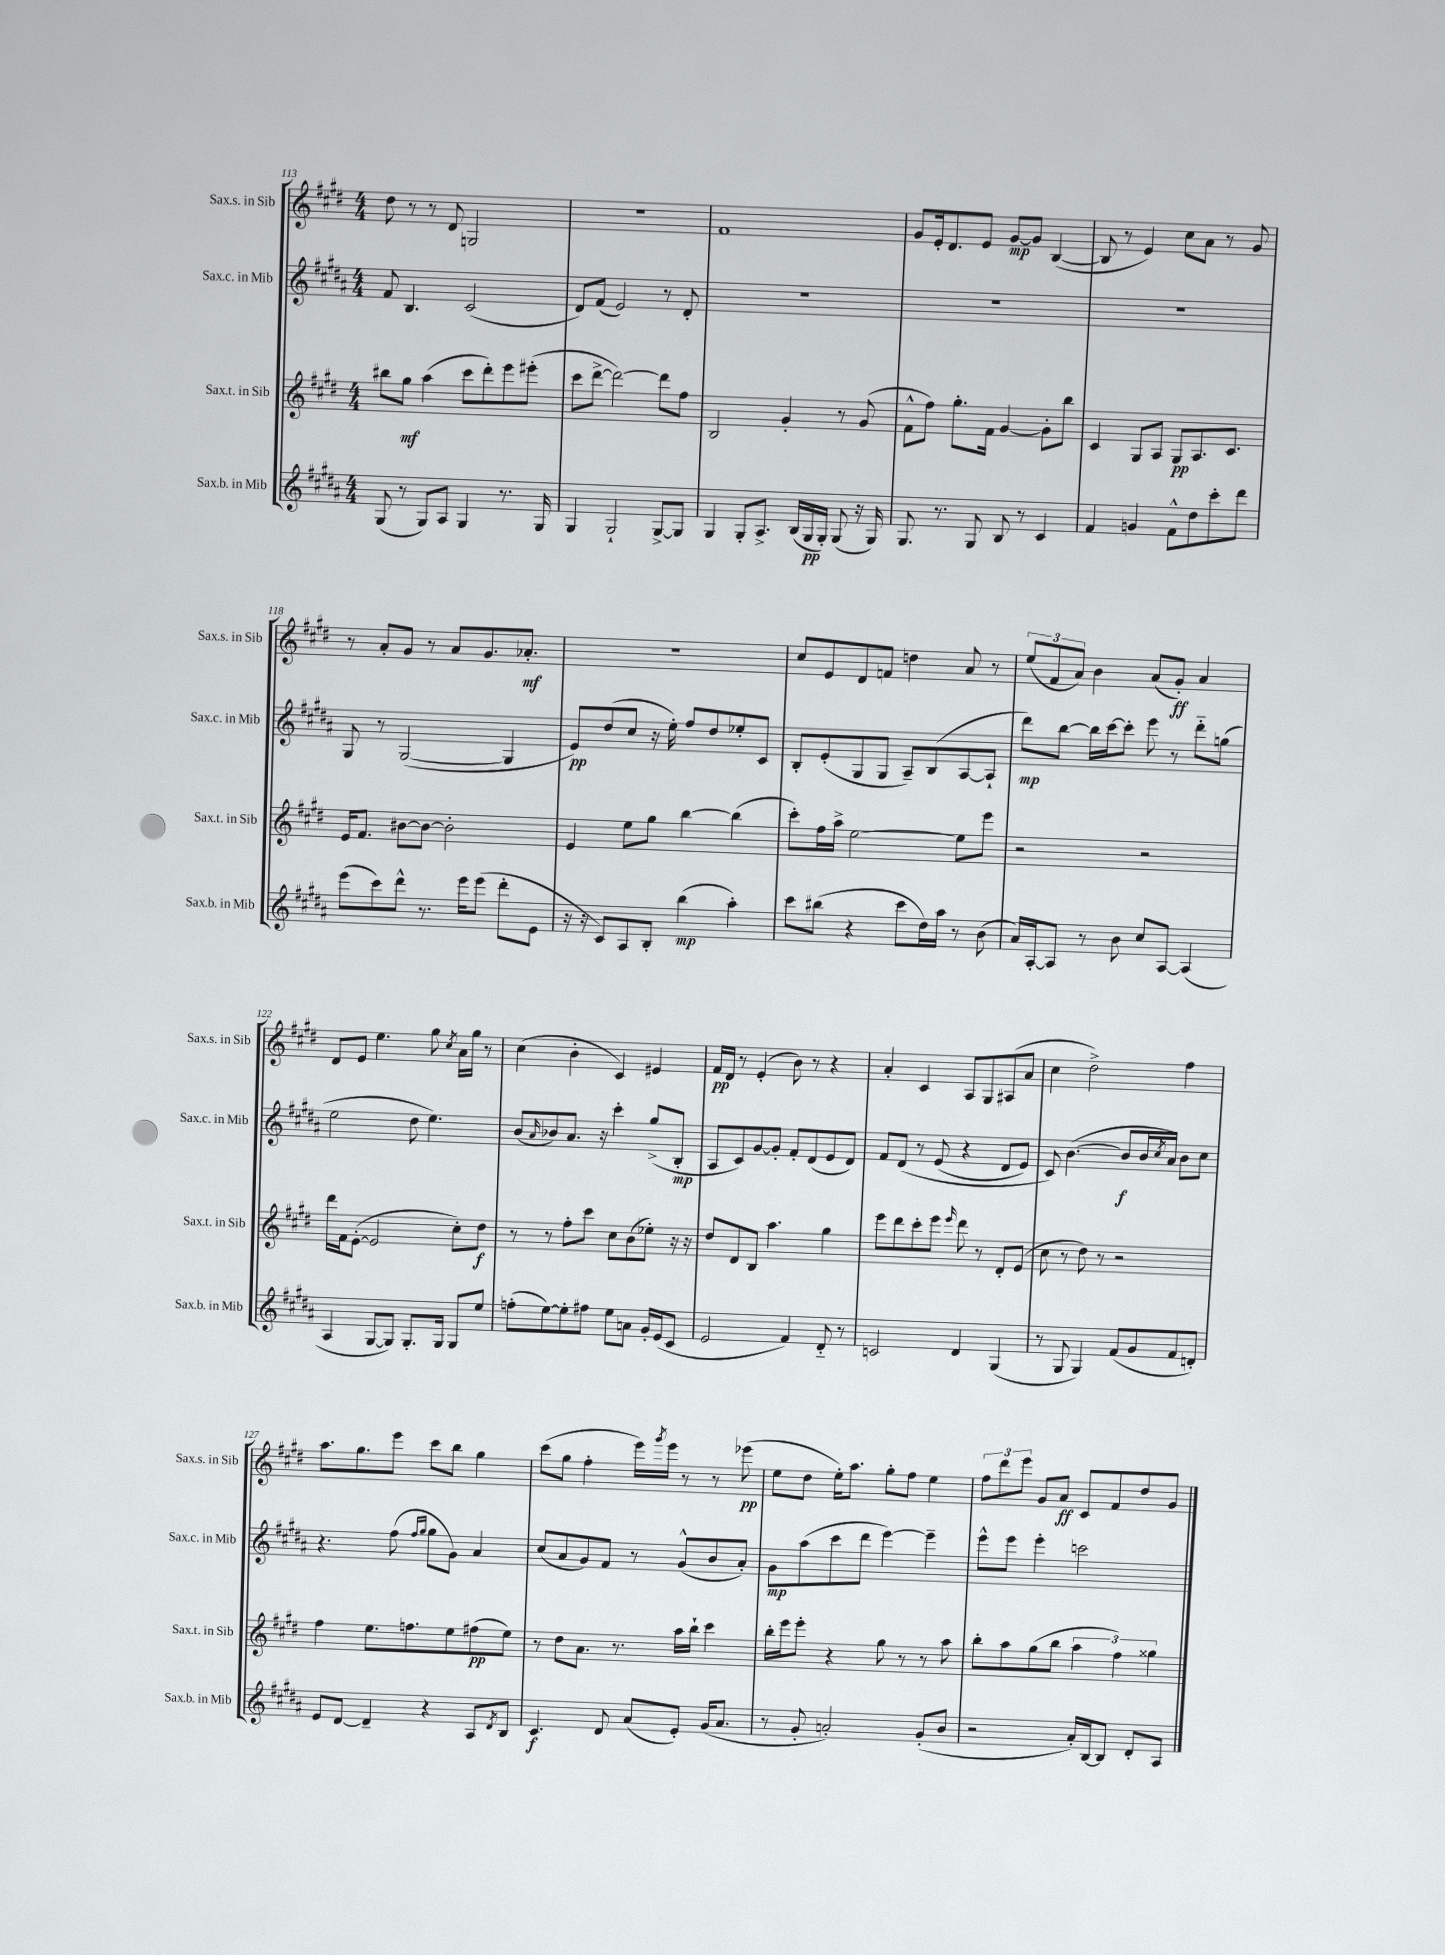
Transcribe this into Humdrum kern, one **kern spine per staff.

**kern	**kern	**kern	**kern
*staff4	*staff3	*staff2	*staff1
*clefG2	*clefG2	*clefG2	*clefG2
*k[f#c#g#d#a#]	*k[f#c#g#d#]	*k[f#c#g#d#a#]	*k[f#c#g#d#]
*M4/4	*M4/4	*M4/4	*M4/4
(8G#/	8bb#\L	8f#/	8dd#\
8r	8gg#\J	4.B/	8r
8G#/L)	(4aa\	.	8r
8A#/J	.	.	8d#/
4G#/	8ccc#\L	(2c#/	2G/
.	8ddd#'\)	.	.
8.r	8eee\	.	.
.	(8eee#'\J	.	.
16G#/	.	.	.
=	=	=	=
4G#/	8ccc#\L	8d#/L)	1r
.	[8ddd#^\J	(8f#/J	.
2G#`/	2ddd#\_)	2e/)	.
[8G#^/L	8ddd#\]L	8r	.
8G#/]J	8ff#\J	8d#'/	.
=	=	=	=
4G#/	2B/	1r	1f#
8G#'/L	.	.	.
8.A#^/J	.	.	.
.	4g#'/	.	.
(16B/LL	.	.	.
16G#/	.	.	.
16G#'/JJ)	.	.	.
(8G#/	8r	.	.
16r	(8g#/	.	.
16G#/)	.	.	.
=	=	=	=
8.G#/	8f#^^\L	1r	8g#/L
.	8ff#\J)	.	16e'/k
8.r	.	.	8.d#/
.	8.gg#'\L	.	.
8G#/	.	.	8e/J
.	16f#\Jk	.	.
8B/	[4g#/	.	[8g#/L
8r	.	.	8g#/]J
4c#/	8g#'\]L	.	([4B/
.	8bb\J	.	.
=	=	=	=
4f#/	4c#/	1r	8B/]
.	.	.	8r
4g/	8G#/L	.	4e/)
.	8A/J	.	.
8f#^^\L	8G#/L	.	8cc#\L
8dd#\	8.A/	.	8a\J
8ccc#'\	.	.	8r
.	8.c#/J	.	.
8ddd#\J	.	.	8g#/
=	=	=	=
(8eee\L	16e/LK	8G#/	8r
.	8.f#/J	.	.
8ccc#\)	.	8r	8a'/L
8ddd#^^\J	[8b#\L	([2G#/	8g#/J
8.r	8b#\_J	.	8r
.	2b#'\]	.	8a/L
16eee\LK	.	.	.
(8eee\J	.	.	8.g#/
8ddd#'\L	.	4G#/]	.
.	.	.	8.a-'/J
8e\J	.	.	.
=	=	=	=
16r	4e/	8e/L)	1r
16r	.	.	.
8c#/L)	.	(8dd#/	.
8A#/	8ee\L	8cc#/J	.
8B'/J	8gg#\J	16r	.
.	.	16ee'\)	.
(4bb\	[4bb\	8ff#/L	.
.	.	8dd#/	.
4aa#'\)	(4bb\]	8ee-'/	.
.	.	8c#/J	.
=	=	=	=
8ccc#\L	8ccc#'\L)	8B'/L	8cc#/L
(8bb#\J	16ff#\L	(8e'/	8e/
.	16aa^\JJ	.	.
4r	[2ee\	8G#/	8d#/
.	.	8G#/J	8f/J
8ccc#\L	.	8A#~/L)	4dd\
16dd#\L)	.	(8B/	.
16aa#\JJ	.	.	.
8r	8ee\]L	[8A#/	8a/
(8b\	8eee\J	8A#`/]J	8r
=	=	=	=
16a#/LL)	2r	8ddd#\L)	(12ee/L
[16A#'/J	.	.	.
.	.	.	12f#/
8A#/]J	.	[8bb\J	.
.	.	.	12a/J)
8r	.	16bb\]LL	4b\
.	.	[16ccc#\J	.
8b\	.	8ccc#'\]J	.
8cc#/L	2r	8eee\	(8a/L
[8A#/J	.	8r	8g#'/J)
(4A#/]	.	8ddd#'~\L	4a/
.	.	(8gg\J	.
=	=	=	=
4A#/	16ddd#\LL	2ee\	8d#/L
.	16f#\J	.	.
.	([8e'\J	.	8e/J
[8G#/L	2e/]	.	4.ee\
8G#/]J)	.	.	.
8.G#'/L	.	8dd#\	.
.	.	4.ee\)	8gg#\
16G#/Jk	.	.	.
.	.	.	8qcc#/
8G#/L	8cc#'\L)	.	16a\LL
.	.	.	16gg#\JJ
8ee/J	8dd#\J	.	8r
=	=	=	=
(8ff'\L	8r	(8b/L	(4cc#\
.	.	16qqa#/	.
[8ee\)	8r	8b-/)	.
8ee'\]	8ff#'\L	8.a#/J	4b'\
8ff#\J	8ccc#\J	.	.
.	.	16r	.
8ee\L	8cc#\L	4ccc#'\	4c#/)
8a\J	(8b\	.	.
16g#'/LL	8ee-'\J)	(8gg#^/L	4e#/
(16e/J	.	.	.
8c#/J	16r	8B'/J	.
.	16r	.	.
=	=	=	=
2e/	8dd#/L	8A#/L	16f#/LL
.	.	.	16d#/JJ
.	8d#/	8c#/)	8r
.	8B/J	[8g#/	(4e'/
.	4.aa\	8g#'/]J	.
4f#/)	.	8f#'/L	8b\)
.	.	(8d#/	8r
8d#'~/	4gg#\	8e/	4r
8r	.	8d#/J)	.
=	=	=	=
2c/	8eee\L	8f#/L	4a'/
.	8ddd#\	&(8d#/J	.
.	8ccc#'\	8r	4c#/
.	8eee\J	(8e/	.
.	16qqeee/	.	.
4d#/	8ddd#\	4r	8A/L
.	8r	.	8G#/
(4G#/	8d#'/L	8d#/L	(8A#/
.	(8e/J	8e/J)	8a/J
=	=	=	=
8r	8cc#\	8c#/&)	4cc#\
8G#/	8r	([4.b\	.
4G#/)	8dd#\)	.	2dd#^\)
.	8r	.	.
(8f#/L	2r	8b/]L	.
8g#/	.	16b/L	.
.	.	8qcc#/	.
.	.	16a#/JJ)	.
8f#/	.	8b\L	4ff#\
8d'/J)	.	8cc#\J	.
=	=	=	=
8e/L	4ff#\	4.r	8.aa\L
[8d#/J	.	.	.
.	.	.	8.gg#\
4d#~/]	8.ee\L	.	.
.	.	(8ff#\	8eee\J
.	8.ff\	.	.
.	.	16qqff#/LL	.
.	.	16qqgg#/JJ	.
4r	.	8gg#\L	8ccc#\L
.	8ee\	8g#\J)	8bb\J
8A#/L	(8ff#\	4a#/	4gg#\
8qd#/	.	.	.
8B/J	8ee\J)	.	.
=	=	=	=
4.c#/	8r	(8cc#/L	(8ccc#\L
.	8dd#\L	8a#/	8gg#\J
.	8.a\J	8g#/)	4ff#'\
8d#/	.	8f#/J	.
.	8.r	.	.
(8a#/L	.	8r	16eee\LL)
.	.	.	8qggg#/
.	.	.	16eee\JJ
8e'/J)	16aa\LL	(8g#^^/L	8r
.	16bb`\JJ	.	.
(16g#/LK	4ccc#\	8b/	8r
8.a#/J	.	.	.
.	.	8a#'/J)	(8eee-\
=	=	=	=
8r	16bb'\LL	8g#\L	8ee\L
.	16eee\J	.	.
8g#'/	8eee'\J	(8aa#\	8dd#\J
2a'/)	4r	8ccc#\	16ee'\LK)
.	.	.	8.aa\J
.	.	8ddd#\J	.
.	8gg#\	[4eee\)	8gg#'\L
.	8r	.	8ff#\J
(8g#'/L	8r	4eee~\]	4ee\
8b/J	8aa\	.	.
=	=	=	=
2r	8bb'\L	8eee^^\L	12ff#\L
.	.	.	12ddd#\
.	8aa\	8eee\J	.
.	.	.	12eee\J
.	(8gg#\	4eee'\	8g#/L
.	8bb\J	.	8a/J
16a#'/LL)	6aa\	2ccc\	8c#/L
[16B/J	.	.	.
8B/]J	.	.	8f#/
.	6ff#\)	.	.
8d#'/L	.	.	8dd#/
.	6gg##\	.	.
8A#/J	.	.	8g#/J
==	==	==	==
*-	*-	*-	*-
